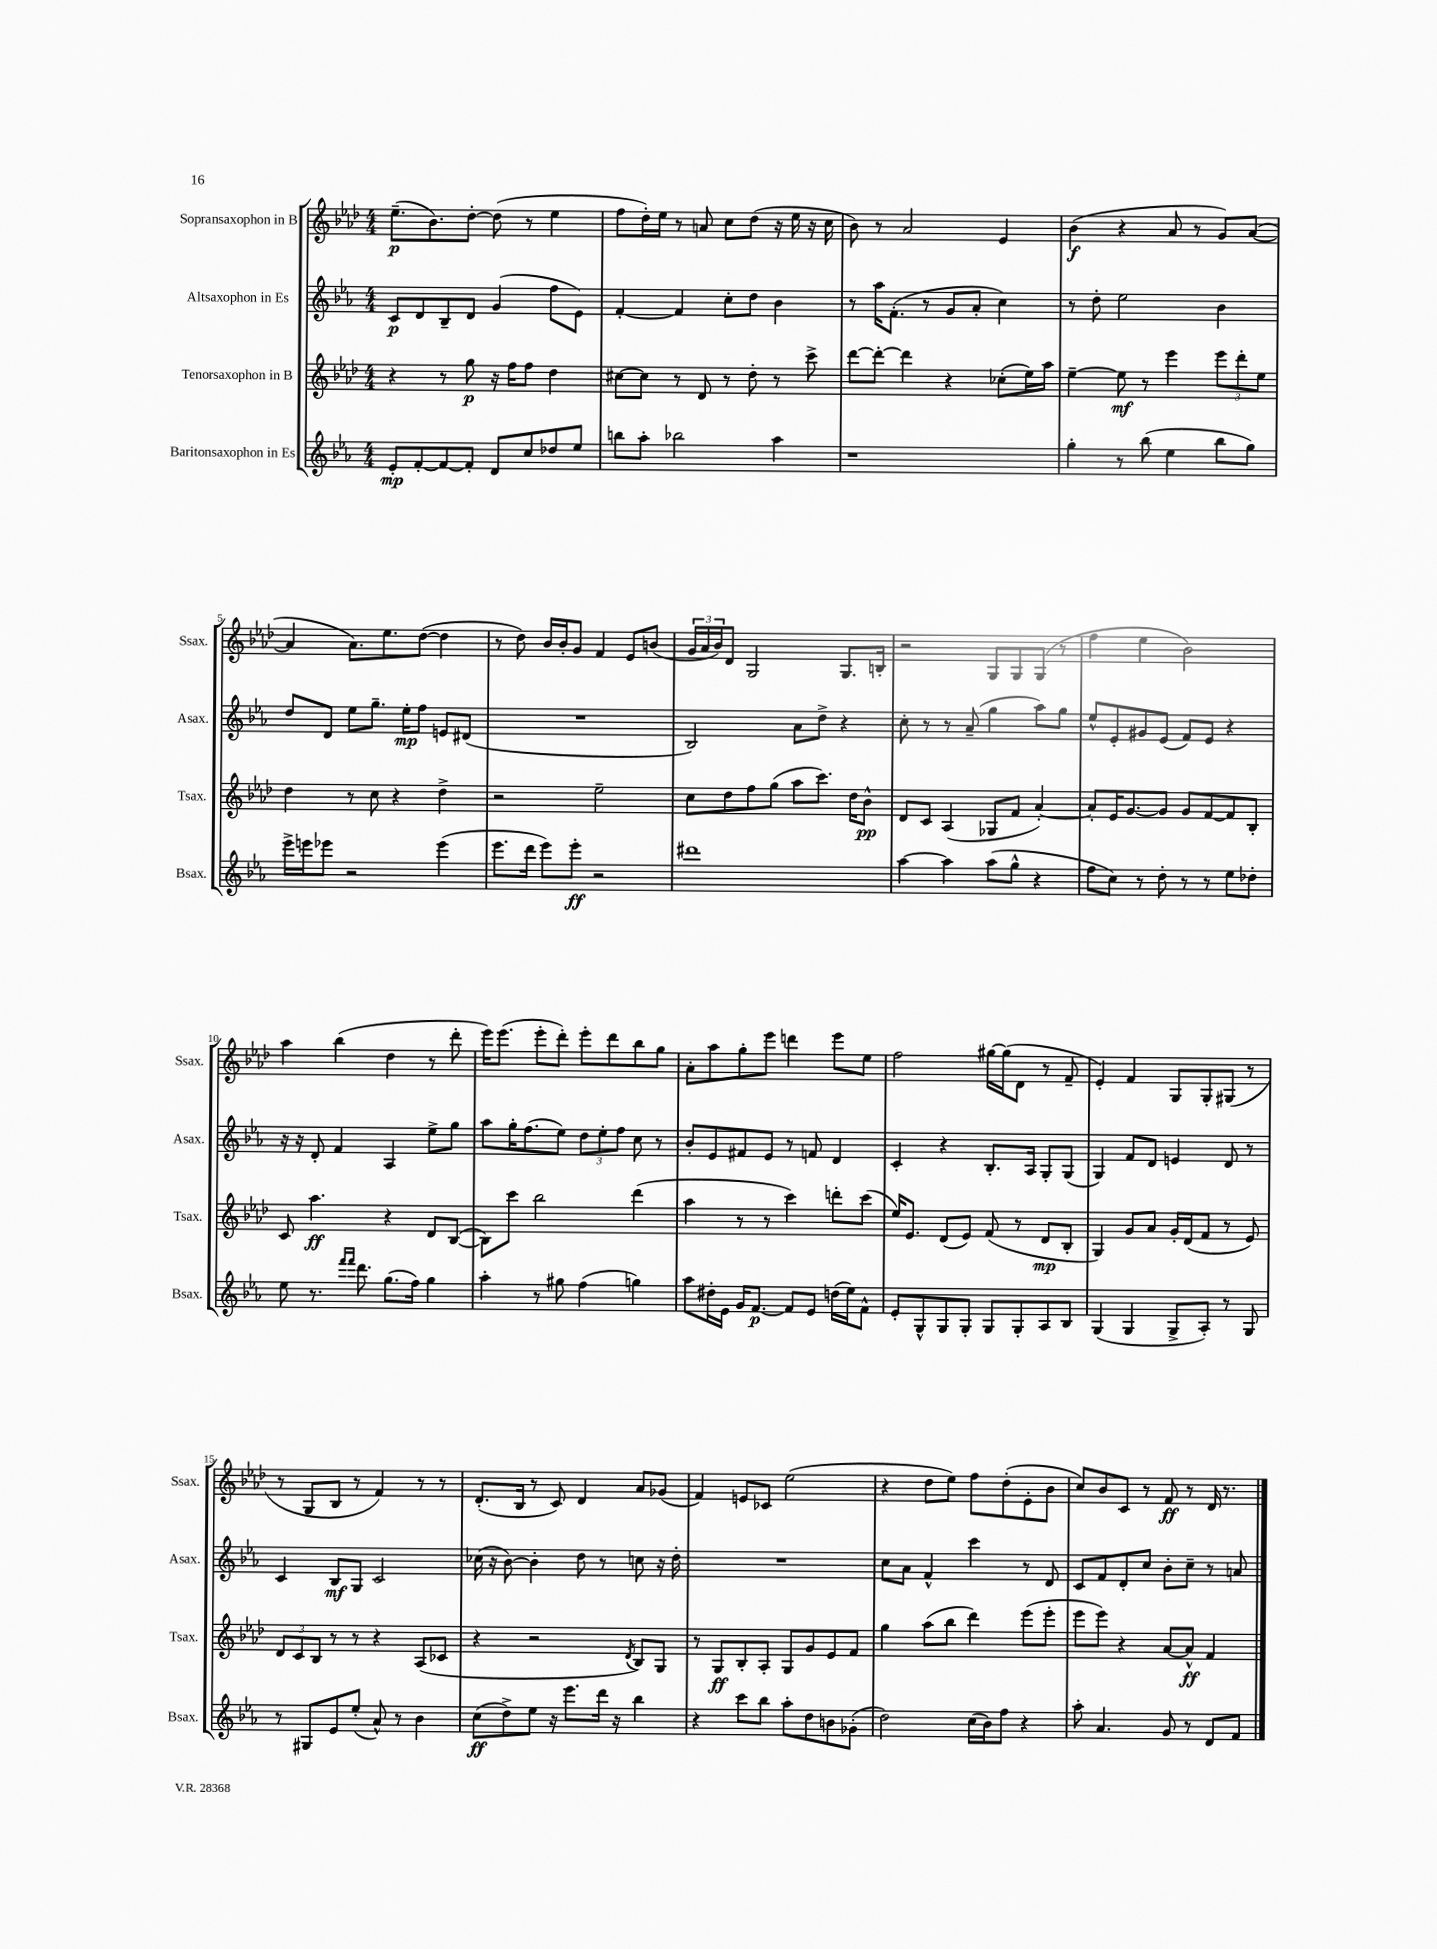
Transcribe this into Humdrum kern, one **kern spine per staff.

**kern	**kern	**kern	**kern
*staff4	*staff3	*staff2	*staff1
*clefG2	*clefG2	*clefG2	*clefG2
*k[b-e-a-]	*k[b-e-a-d-]	*k[b-e-a-]	*k[b-e-a-d-]
*M4/4	*M4/4	*M4/4	*M4/4
8e-'	4r	8c	(8.ee-~
[8f'	.	8d	.
.	.	.	8.b-)
8f_	8r	8B-~	.
8f']	8gg	8d	[8dd-'
8d	16r	(4g	(8dd-]
.	16ff	.	.
8cc	8ff	.	8r
8dd-	4dd-	8ff	4ee-
8ee-	.	8e-)	.
=	=	=	=
8bb	[8cc#	[4f'	8ff
8aa-'	8cc#]	.	16dd-')
.	.	.	16ee-
2bb-	8r	4f]	8r
.	8d-	.	8a
.	8r	8cc'	8cc
.	8dd-'	8dd	(8dd-
4aa-	8r	4b-	16r
.	.	.	16ee-
.	8ccc^	.	16r
.	.	.	16cc
=	=	=	=
1r	[8ddd-	8r	8b-)
.	8ddd-'_	16aa-	8r
.	.	(8.f'	.
.	4ddd-]	.	2a-
.	.	8r	.
.	4r	8g	.
.	.	8a-'	.
.	(8cc-'	4cc)	4e-
.	16ee-)	.	.
.	16aa-	.	.
=	=	=	=
4gg'	[4ee-~	8r	(4b-
.	.	8dd'	.
8r	8ee-]	2ee-	4r
(8bb-	8r	.	.
4ee-	4eee-	.	8a-
.	.	.	8r
8bb-	12eee-	4b-	8g)
.	12ddd-'	.	.
8gg)	.	.	([8a-
.	12ee-	.	.
=	=	=	=
16eee-^	4dd-	8dd	4a-]
16eee	.	.	.
8eee-	.	8d	.
2r	8r	8ee-	8.a-)
.	8cc	8.gg~	.
.	.	.	8.ee-
.	4r	.	.
.	.	16ee-'	.
.	.	8ff	([8dd-
(4eee-	4dd-^	8e	4dd-]
.	.	(8d#	.
=	=	=	=
8.eee-	2r	1r	8r
.	.	.	8dd-)
16ddd	.	.	.
8eee-)	.	.	16b-
.	.	.	16b-'
8eee-'	.	.	8g
2r	2ee-~	.	4f
.	.	.	8e-
.	.	.	(8b
=	=	=	=
1ddd#	8cc	2B-)	24g
.	.	.	24a-
.	.	.	24b-)
.	8dd-	.	8d-
.	8ff	.	2G
.	(8gg	.	.
.	8aa-	8a-	.
.	8.ccc)	8dd^	.
.	.	4r	8.G
.	16dd-	.	.
.	8b-^^	.	.
.	.	.	16B'
=	=	=	=
[4aa-	8d-	8cc'	2r
.	8c	8r	.
4aa-]	(4A-	8r	.
.	.	(8a-~	.
(8aa-	8G-	4gg	8G
8gg^^	8f	.	8G
4r	[4a-')	8aa-)	(8G
.	.	8gg	8r
=	=	=	=
8ff	8a-']	8ee-^^	4ff
8cc)	16e-	8e-'	.
.	[8.g	.	.
8r	.	8g#	4ee-
8dd'	8g]	(8e-	.
8r	8g	8f)	2b-)
8r	[8f	8e-	.
8ee-	8f]	4r	.
8dd-'	8B-'	.	.
=	=	=	=
8ee-	8c	16r	4aa-
.	.	16r	.
8.r	4.aa-	8d'	.
.	.	4f	(4bb-
16qqfff	.	.	.
16qqfff	.	.	.
8.ddd	.	.	.
(8.gg	4r	4A-	4dd-
16ff)	.	.	.
4gg	8d-	8ee-^	8r
.	([8B-	8gg	8ddd-'
=	=	=	=
4aa-'	8B-])	8aa-	16eee-)
.	.	.	(8.eee-
.	8ccc	16gg'	.
.	.	(8.ff	.
8r	2bb-	.	8eee-'
8gg#	.	8ee-)	8ddd-')
(4ff	.	12dd	8eee-'
.	.	12ee-'	.
.	.	.	8ddd-
.	.	12ff	.
4gg)	(4ddd-	8cc	8bb-
.	.	8r	8gg
=	=	=	=
8aa-	4aa-	8b-'	8a-'
16dd#'	.	8e-	8aa-
16e-	.	.	.
16g	8r	8f#	8gg'
[8.f	.	.	.
.	8r	8e-	8eee-
8f]	4ccc)	8r	4ddd
8e-	.	8f	.
(16dd	8ddd'	4d	8eee-
16ee-)	.	.	.
8f^^	(8ccc	.	8ee-
=	=	=	=
8e-'	16ee-)	4c'	2ff
.	8.e-	.	.
8G^^	.	.	.
8G	(8d-	4r	.
8G'	8e-)	.	.
8G	(8f	8.B-'	[16gg#
.	.	.	(16gg#]
8G'	8r	.	8d-
.	.	16A-	.
8A-	8d-	8G'	8r
8B-	8B-'	(8G	8f~
=	=	=	=
(4G	4G)	4G)	4e-')
4G	8g	8f	4f
.	8a-	8d	.
8G^	16g'	4e	8G
.	(16d-	.	.
8A-')	8f	.	8G'
8r	8r	8d	(8G#
8G	8e-)	8r	8r
=	=	=	=
8r	12d-	4c	8r
.	12c	.	.
8G#	.	.	8G
.	12B-	.	.
8e-	8r	8B-	8B-
(8ee-'	8r	8G	8r
8a-^^)	4r	2c	4f)
8r	.	.	.
4b-	(8A-	.	8r
.	8c-	.	8r
=	=	=	=
(8cc	4r	(16cc-	(8.d-'
.	.	16r	.
8dd^)	.	[8b-)	.
.	.	.	16B-
8ee-	2r	4b-']	8r
16r	.	.	8c)
8.eee-	.	.	.
.	.	8dd	4d-
16ddd	.	8r	.
16r	.	.	.
.	8qd-	.	.
4bb-	8B-)	8cc	8a-
.	8G	16r	(8g-
.	.	16dd'	.
=	=	=	=
4r	8r	1r	4f)
.	8G	.	.
8ccc	8B-'	.	8e
8bb-	8A-'	.	8c-
8aa-'	8G	.	(2ee-
8dd	8g	.	.
8b	8e-	.	.
(8g-'	8f	.	.
=	=	=	=
2dd)	4gg	8cc	4r
.	.	8a-	.
.	(8aa-	4f^^	8dd-
.	8bb-	.	8ee-)
(16cc	4ddd-)	4ccc	8ff
16b-)	.	.	.
8ff	.	.	(8dd-'
4r	(8eee-	8r	8e-'
.	8eee-'	8d	8b-
=	=	=	=
8aa-'	8eee-	8c	8cc)
4.a-	8eee-)	8f	8b-
.	4r	8d'	8c
.	.	8cc	8r
8g	[8a-	8b-'	8f
8r	8a-^^]	8cc~	8r
8d	4f	8r	16d-
.	.	.	8.r
8f	.	8a	.
==	==	==	==
*-	*-	*-	*-
